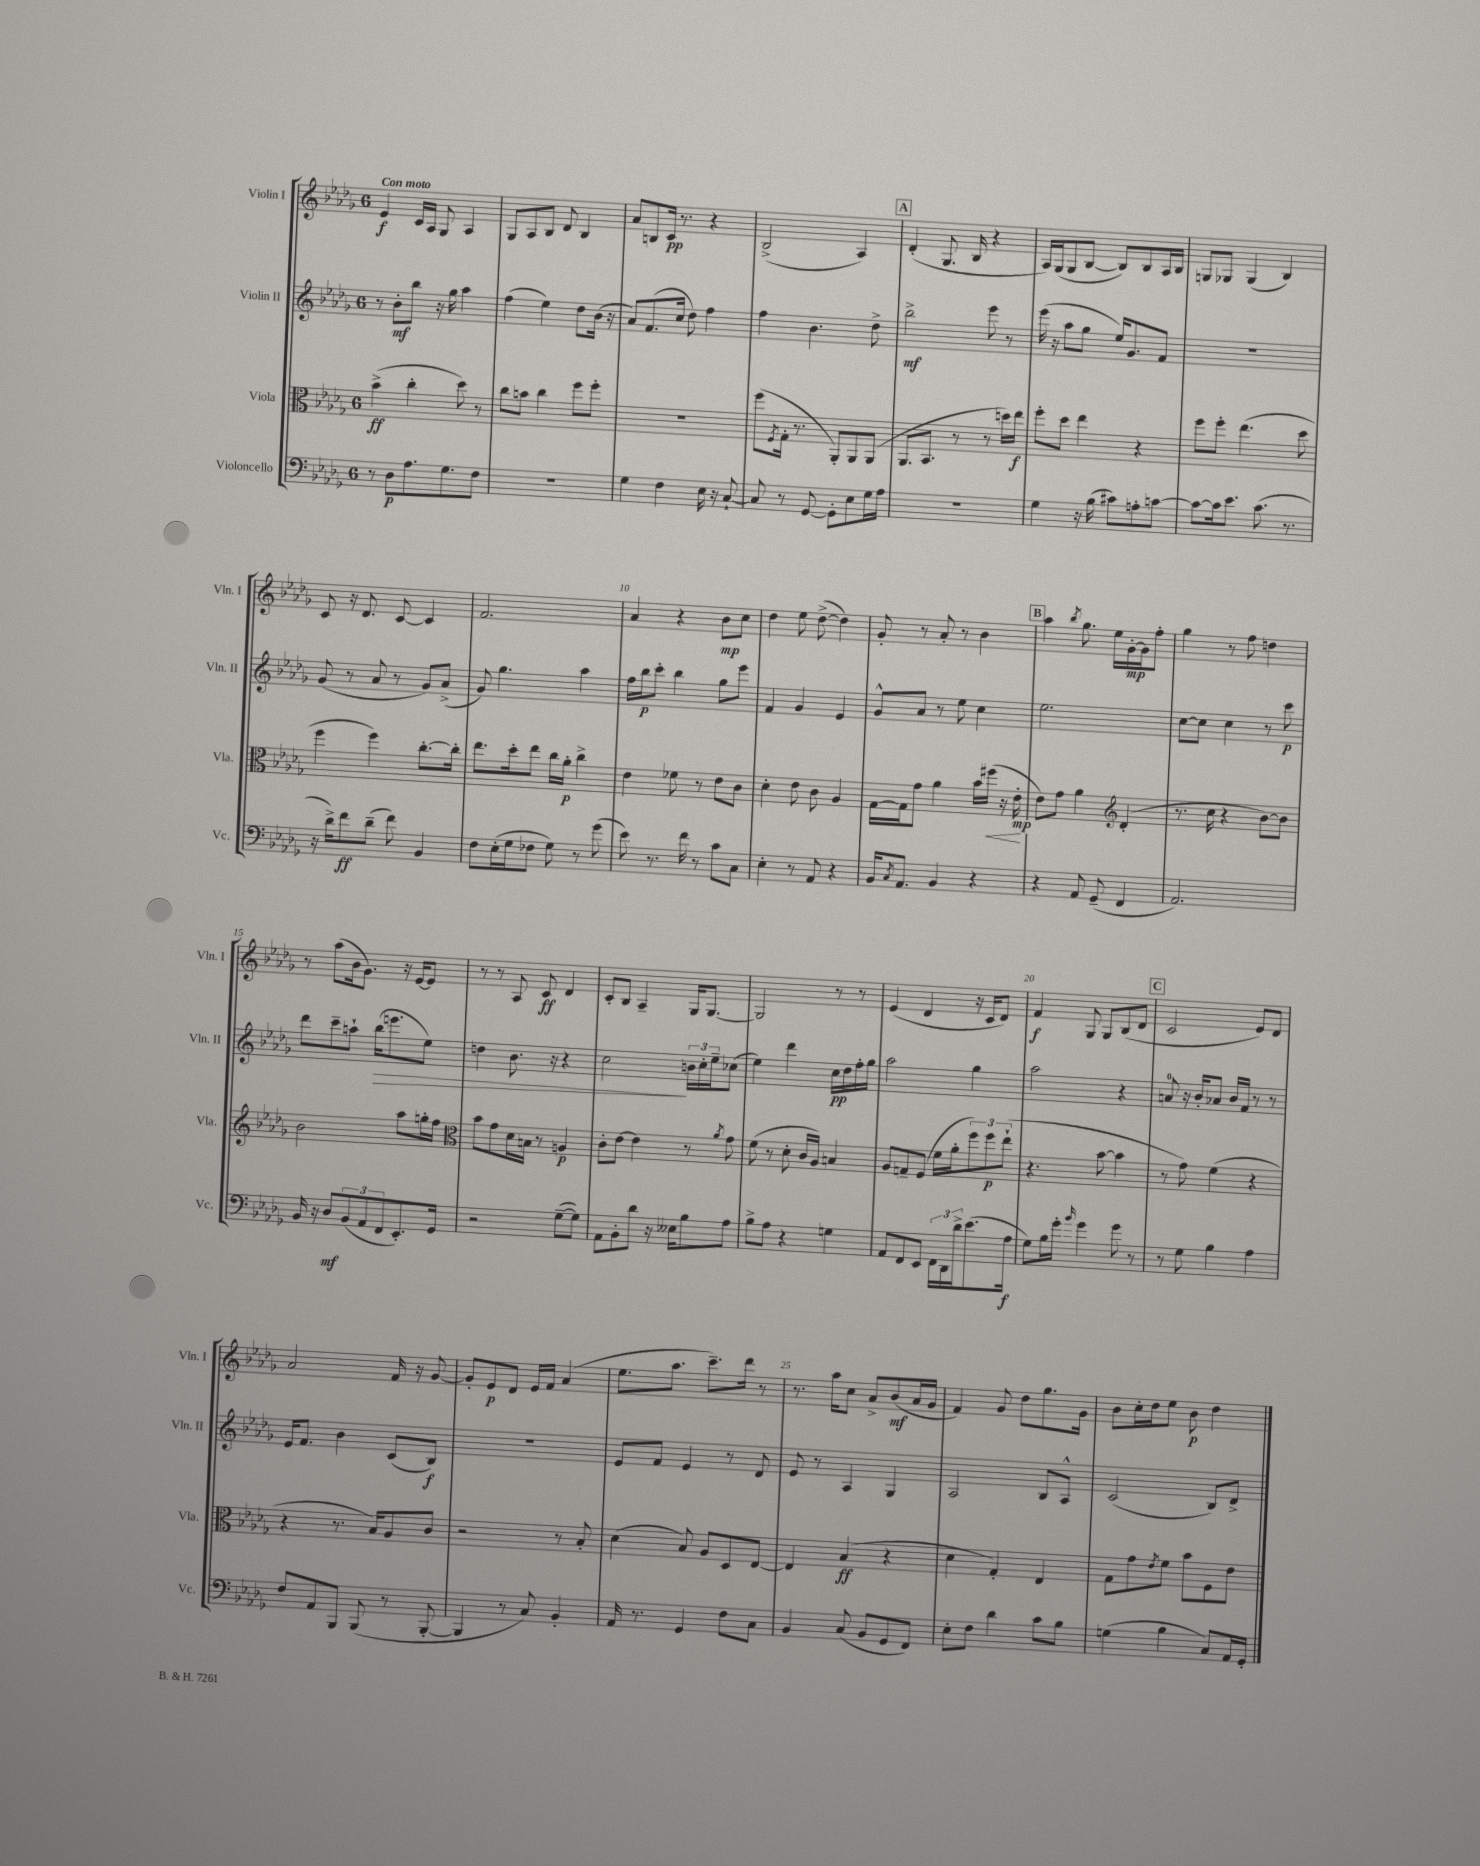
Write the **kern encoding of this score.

**kern	**dynam	**kern	**dynam	**kern	**dynam	**kern	**dynam
*part4	*part4	*part3	*part3	*part2	*part2	*part1	*part1
*staff4	*staff4	*staff3	*staff3	*staff2	*staff2	*staff1	*staff1
*I"Violoncello	*	*I"Viola	*	*I"Violin II	*	*I"Violin I	*
*I'Vc.	*	*I'Vla.	*	*I'Vln. II	*	*I'Vln. I	*
*clefF4	*	*clefC3	*	*clefG2	*	*clefG2	*
*k[b-e-a-d-g-]	*	*k[b-e-a-d-g-]	*	*k[b-e-a-d-g-]	*	*k[b-e-a-d-g-]	*
*M6/8	*	*M6/8	*	*M6/8	*	*M6/8	*
=1	=1	=1	=1	=1	=1	=1	=1
!	!	!	!	!	!	!LO:TX:a:B:t=Con moto	!
8r	.	(4b-^\	ff	8r	.	4e-/	f
8D-\L	p	.	.	8b-'\L	mf	.	.
8.A-\	.	4cc'\	.	8bb-\J	.	16c/LL	.
.	.	.	.	.	.	16A-/JJ	.
.	.	.	.	16r	.	8G-/	.
8.G-\	.	.	.	16gg-\	.	.	.
.	.	8dd-\)	.	4aa-\	.	4A-/	.
8F\J	.	8r	.	.	.	.	.
=2	=2	=2	=2	=2	=2	=2	=2
2.r	.	8cc\L	.	(4ff\	.	8G-/L	.
.	.	8bn\J	.	.	.	8A-/	.
.	.	4cc\	.	4ee-\)	.	8B-/J	.
.	.	.	.	.	.	8d-/	.
.	.	8ff\L	.	8dd-\L	.	4B-/	.
.	.	8ff'\J	.	(16b-\Jk	.	.	.
.	.	.	.	16r	.	.	.
=3	=3	=3	=3	=3	=3	=3	=3
4G-\	.	2.r	.	8a-/L)	.	8a-/L	.
.	.	.	.	(8.f/	.	8Bn/	.
4F\	.	.	.	.	.	16c/Jk	pp
.	.	.	.	16cc/Jk	.	8.r	.
.	.	.	.	8dd-\)	.	.	.
16E-\	.	.	.	4ff\	.	4r	.
16r	.	.	.	.	.	.	.
[8C`/	.	.	.	.	.	.	.
=4	=4	=4	=4	=4	=4	=4	=4
8C/]	.	(8ff\L	.	4ff\	.	(2B-^/	.
.	.	8qF/	.	.	.	.	.
8r	.	16G-'\Jk	.	.	.	.	.
.	.	8.r	.	.	.	.	.
[8GG-/	.	.	.	4.b-\	.	.	.
8GG-'\L]	.	8AA-'/L)	.	.	.	.	.
8E-\	.	8AA-/	.	.	.	4A-/)	.
16G-\L	.	(8AA-/J	.	8dd-^\	.	.	.
16A-\JJ	.	.	.	.	.	.	.
!!LO:REH:place=s1:t=A
=5	=5	=5	=5	=5	=5	=5	=5
2.r	.	8.AA-/L	.	2bb-^\	mf	(4d-'/	.
.	.	8.BB-/J	.	.	.	.	.
.	.	.	.	.	.	8.G-/	.
.	.	8r	.	.	.	.	.
.	.	.	.	.	.	16B-/	.
.	.	8r	.	8eee-\	.	4r	.
.	.	16ddn\LL)	.	8r	.	.	.
.	.	16ee-\JJ	f	.	.	.	.
=6	=6	=6	=6	=6	=6	=6	=6
4G-\	.	8ff'\L	.	(16eee-\	.	16A-/LL)	.
.	.	.	.	16r	.	(16G-/J	.
.	.	8dd-\J	.	8aa-\L	.	8G-/	.
16r	.	4ee-\	.	8gg-\J	.	[8B-/J	.
(16B-\	.	.	.	.	.	.	.
8c#X\L)	.	.	.	16ee-/KL)	.	8B-/L])	.
.	.	.	.	8.g-/	.	.	.
8An'\	.	4r	.	.	.	8B-/	.
[8cn\J	.	.	.	8f/J	.	16A-/L	.
.	.	.	.	.	.	16B-/JJ	.
=7	=7	=7	=7	=7	=7	=7	=7
8c\L_	.	8ff\L	.	2.r	.	8Gn/L	.
16c\k]	.	8ff'\J	.	.	.	8G-X/J	.
8.e-\J	.	.	.	.	.	.	.
.	.	(4.ee-\	.	.	.	(4G-/	.
(8.c\	.	.	.	.	.	.	.
.	.	.	.	.	.	4B-/)	.
8.r	.	.	.	.	.	.	.
.	.	8dd-\	.	.	.	.	.
!!LO:LB:g=z
=8	=8	=8	=8	=8	=8	=8	=8
16r	.	4ff\	.	(8g-/	.	8c/	.
16d-^\KL)	.	.	.	.	.	.	.
8f\	ff	.	.	8r	.	16r	.
.	.	.	.	.	.	8.d-/	.
(8d-~\J	.	4ff\)	.	8a-/	.	.	.
8f\)	.	.	.	8r	.	[8c/	.
4BB-/	.	[8.cc'\L	.	8g-/L)	.	4c/]	.
.	.	.	.	(8a-^/J	.	.	.
.	.	16cc'\Jk]	.	.	.	.	.
=9	=9	=9	=9	=9	=9	=9	=9
8F\L	.	8.ee-\L	.	8g-/)	.	2.f/	.
(16E-'\L	.	.	.	4.gg-\	.	.	.
16G-\J	.	16dd-'\k	.	.	.	.	.
8F-X\J	.	8ee-\J	.	.	.	.	.
8G-\)	.	16cc\LL	.	.	.	.	.
.	.	16a-'\JJ	p	.	.	.	.
8r	.	4cc^\	.	4aa-\	.	.	.
(8g-\	.	.	.	.	.	.	.
=10	=10	=10	=10	=10	=10	=10	=10
8e-\)	.	4e-\	.	16ff\LL	.	4a-/	.
.	.	.	.	16bb-\J	p	.	.
8.r	.	.	.	8ccc'\J	.	.	.
.	.	8f-X\	.	4bb-\	.	4r	.
16f\	.	.	.	.	.	.	.
8r	.	8r	.	.	.	.	.
8c\L	.	8e-\L	.	8gg-\L	.	8b-\L	mp
8C\J	.	8c\J	.	8eee-\J	.	8cc\J	.
=11	=11	=11	=11	=11	=11	=11	=11
4E-'\	.	4d-'\	.	4f/	.	4dd-\	.
8r	.	8e-\	.	4g-/	.	8ee-\	.
8AA-/	.	8c\	.	.	.	([8dd-^\	.
4r	.	4A-/	.	4e-/	.	4dd-\])	.
=12	=12	=12	=12	=12	=12	=12	=12
16BB-/KL	.	[16G-\LL	.	8g-^^/L	.	8g-'/	.
8qC/	.	.	.	.	.	.	.
8.AA-/J	.	16G-\J]	.	.	.	.	.
.	.	8g-\J	.	8a-/J	.	8r	.
4BB-/	.	4a-\	.	8r	.	8a-'/	.
.	.	.	.	8ee-\	.	8r	.
4r	.	16b-\LL	.	4cc\	.	4b-\	.
!	!	!	!LO:HP:b	!	!	!	!
.	.	(16ff#X\JJ	<	.	.	.	.
.	.	16r	.	.	.	.	.
.	.	16e-'\	mp	.	.	.	.
.	.	.	[	.	.	.	.
!!LO:REH:place=s1:t=B
=13	=13	=13	=13	=13	=13	=13	=13
4r	.	8e-\L)	.	2.ee-\	.	4aa-\	.
.	.	8g-\J	.	.	.	.	.
.	.	.	.	.	.	8qbb-/	.
8AA-/	.	4a-\	.	.	.	8.gg-\	.
(8GG-~/	.	.	.	.	.	.	.
.	.	.	.	.	.	16ee-\LL	.
*	*	*clefG2	*	*	*	*	*
4FF/	.	(4d-'/	.	.	.	[16g-'\	mp
.	.	.	.	.	.	16g-\J]	.
.	.	.	.	.	.	8ff'\J	.
=14	=14	=14	=14	=14	=14	=14	=14
2.AA-/)	.	8.r	.	[8cc\L	.	4gg-\	.
.	.	.	.	8cc\J]	.	.	.
.	.	16cc\	.	.	.	.	.
.	.	4r	.	4cc\	.	8r	.
.	.	.	.	.	.	8ff\	.
.	.	[8b-\L)	.	8r	.	4ddn\	.
.	.	8b-\J]	.	8ccc\	p	.	.
!!LO:LB:g=z
=15	=15	=15	=15	=15	=15	=15	=15
16BB-/	.	2b-\	.	8ddd-\L	.	8r	.
16r	.	.	.	.	.	.	.
8D-/L	mf	.	.	8ccc~\	.	(8aa-\L	.
(12BB-/	.	.	.	8aan`\J	.	16b-\k	.
.	.	.	.	.	.	8.g-\J)	.
12AA-/	.	.	.	.	.	.	.
!	!	!	!	!	!LO:HP:b	!	!
.	.	.	.	(16bb-\KL	>	.	.
12FF/	.	.	.	.	.	.	.
.	.	.	.	8.eeen\	.	.	.
8.EE-'/)	.	8aa-\L	.	.	.	16r	.
.	.	.	.	.	.	[16e-/KL	.
.	.	16ggn'\L	.	8ee-\J)	.	8e-/J]	.
16GG-/Jk	.	16ff\JJ	.	.	.	.	.
=16	=16	=16	=16	=16	=16	=16	=16
*	*	*clefC3	*	*	*	*	*
2r	.	8b-\L	.	4ddn\	.	8r	.
.	.	8g-\	.	.	.	8r	.
.	.	16d-\L	.	8.b-\	.	8A-/	.
.	.	16Bn\JJ	.	.	.	.	.
.	.	8r	.	.	.	8c/	ff
.	.	.	.	16r	.	.	.
([8G-~\L	.	4An/	p	4r	.	4d-/	.
8G-\J])	.	.	.	.	.	.	.
=17	=17	=17	=17	=17	=17	=17	=17
8AA-\L	.	8c'\L	.	2cc\	.	8c'/L	.
8BB-'\	.	[8e-\J	.	.	.	8B-/J	.
8d-\J	.	4e-\]	.	.	.	4A-~/	.
16r	.	.	.	.	.	.	.
16E--X\KL	.	.	.	.	.	.	.
8B-\	.	8r	.	24bn\LL	]	16G-/KL	.
.	.	.	.	24cc'\	.	.	.
.	.	.	.	.	.	[8.G-/J	.
.	.	.	.	24ee-~\J	.	.	.
.	.	8qa-/	.	.	.	.	.
8A-\J	.	8g-\	.	(8cc-X\J	.	.	.
=18	=18	=18	=18	=18	=18	=18	=18
8B-^\L	.	(8f\	.	4ee-\)	.	2G-/]	.
8A-\J	.	8r	.	.	.	.	.
4r	.	8d-'\	.	4ddd-\	.	.	.
.	.	16c/LL	.	.	.	.	.
.	.	16A-/JJ)	.	.	.	.	.
4Gn\	.	4Bn/	.	16cc\LL	pp	8r	.
.	.	.	.	16dd-\	.	.	.
.	.	.	.	16ff'\	.	8r	.
.	.	.	.	16gg-\JJ	.	.	.
=19	=19	=19	=19	=19	=19	=19	=19
8AA-/L	.	8A-/L	.	2aa-\	.	(4e-/	.
8FF/	.	8Gn~/	.	.	.	.	.
8EE-/J	.	(8F/J	.	.	.	4d-/	.
24FF\LL	.	16f\LL	.	.	.	.	.
24DD-\	.	.	.	.	.	.	.
.	.	16a-'\J	.	.	.	.	.
24d-^\J	.	.	.	.	.	.	.
(8.e-\	.	12ff\)	.	4gg-\	.	16r	.
.	.	.	.	.	.	16c/KL	.
.	.	12ff\	p	.	.	.	.
.	.	.	.	.	.	8d-/J)	.
.	.	(12ee-`\J	.	.	.	.	.
16A-\Jk	f	.	.	.	.	.	.
=20	=20	=20	=20	=20	=20	=20	=20
8G-\L)	.	4.r	.	2aa-\	.	4f/	f
16B-\L	.	.	.	.	.	.	.
16g-'\JJ	.	.	.	.	.	.	.
16qqb-/	.	.	.	.	.	.	.
4g-\	.	.	.	.	.	8G-/	.
.	.	[8b-\	.	.	.	8G-/L	.
8g-\	.	4b-\]	.	4r	.	(8B-/	.
8r	.	.	.	.	.	8d-/J	.
!!LO:REH:place=s1:t=C
=21	=21	=21	=21	=21	=21	=21	=21
8r	.	8r	.	8an/	.	2c/	.
8G-\	.	8g-\)	.	16r	.	.	.
.	.	.	.	16b-'/KL	.	.	.
4B-\	.	(4f\	.	8a-X/J	.	.	.
.	.	.	.	16b-/LL	.	.	.
.	.	.	.	16f/JJ	.	.	.
4A-\	.	4r	.	8r	.	8e-/L)	.
.	.	.	.	8r	.	8d-/J	.
!!LO:LB:g=z
=22	=22	=22	=22	=22	=22	=22	=22
8F/L	.	4r	.	16e-/KL	.	2a-/	.
.	.	.	.	8.f/J	.	.	.
8AA-/	.	.	.	.	.	.	.
8BBB-/J	.	8.r	.	4b-\	.	.	.
(8BBB-/	.	.	.	.	.	.	.
.	.	16B-/KL)	.	.	.	.	.
8r	.	8A-/	.	(8c/L	.	16f/	.
.	.	.	.	.	.	16r	.
[8BBB-'/	.	8c/J	.	8B-/J)	f	[8g-/	.
=23	=23	=23	=23	=23	=23	=23	=23
4BBB-/]	.	2r	.	2.r	.	8g-'/L]	.
.	.	.	.	.	.	8e-/	p
8r	.	.	.	.	.	8d-/J	.
8C/)	.	.	.	.	.	16e-/LL	.
.	.	.	.	.	.	16f/JJ	.
4BB-'/	.	8r	.	.	.	(4a-/	.
.	.	8B-'/	.	.	.	.	.
=24	=24	=24	=24	=24	=24	=24	=24
16AA-/	.	(4d-\	.	8e-/L	.	8.ee-\L	.
8.r	.	.	.	.	.	.	.
.	.	.	.	8f/J	.	.	.
.	.	.	.	.	.	8.aa-\J	.
4GG-/	.	8B-/)	.	4e-/	.	.	.
.	.	8A-/L	.	.	.	8.ccc~\L)	.
8F\L	.	8D-/	.	8r	.	.	.
.	.	.	.	.	.	16ddd-\Jk	.
8C\J	.	[8E-/J	.	8d-/	.	8r	.
=25	=25	=25	=25	=25	=25	=25	=25
4BB-/	.	4E-/]	.	8e-/	.	8.r	.
.	.	.	.	8r	.	.	.
.	.	.	.	.	.	16aa-\KL	.
(8C/	.	(4B-/	ff	4A-/	.	8cc\J	.
8BB-/L	.	.	.	.	.	8a-^/L	.
8GG-/	.	4r	.	4G-/	.	(8b-/	mf
8FF/J)	.	.	.	.	.	16a-/L	.
.	.	.	.	.	.	16g-/JJ	.
=26	=26	=26	=26	=26	=26	=26	=26
8E-'\L	.	4d-\	.	2A-/	.	4f/)	.
8F\J	.	.	.	.	.	.	.
4d-\	.	4G-'/)	.	.	.	8g-/	.
.	.	.	.	.	.	8dd-\L	.
8c\L	.	4E-/	.	8B-/L	.	8.gg-\	.
8B-\J	.	.	.	8A-^^/J	.	.	.
.	.	.	.	.	.	16g-\Jk	.
=27	=27	=27	=27	=27	=27	=27	=27
(4Gn\	.	8G-\L	.	(2c/	.	8b-\L	.
.	.	8g-\	.	.	.	16cc'\L	.
.	.	.	.	.	.	16dd-\J	.
.	.	8qe-/	.	.	.	.	.
4B-\	.	8f\J	.	.	.	8ee-\J	.
.	.	8b-\L	.	.	.	8b-\	p
8C/L)	.	8F\	.	8B-/L)	.	4dd-\	.
16AA-/L	.	8e-\J	.	8d-^/J	.	.	.
16GG-'/JJ	.	.	.	.	.	.	.
==	==	==	==	==	==	==	==
*-	*-	*-	*-	*-	*-	*-	*-
